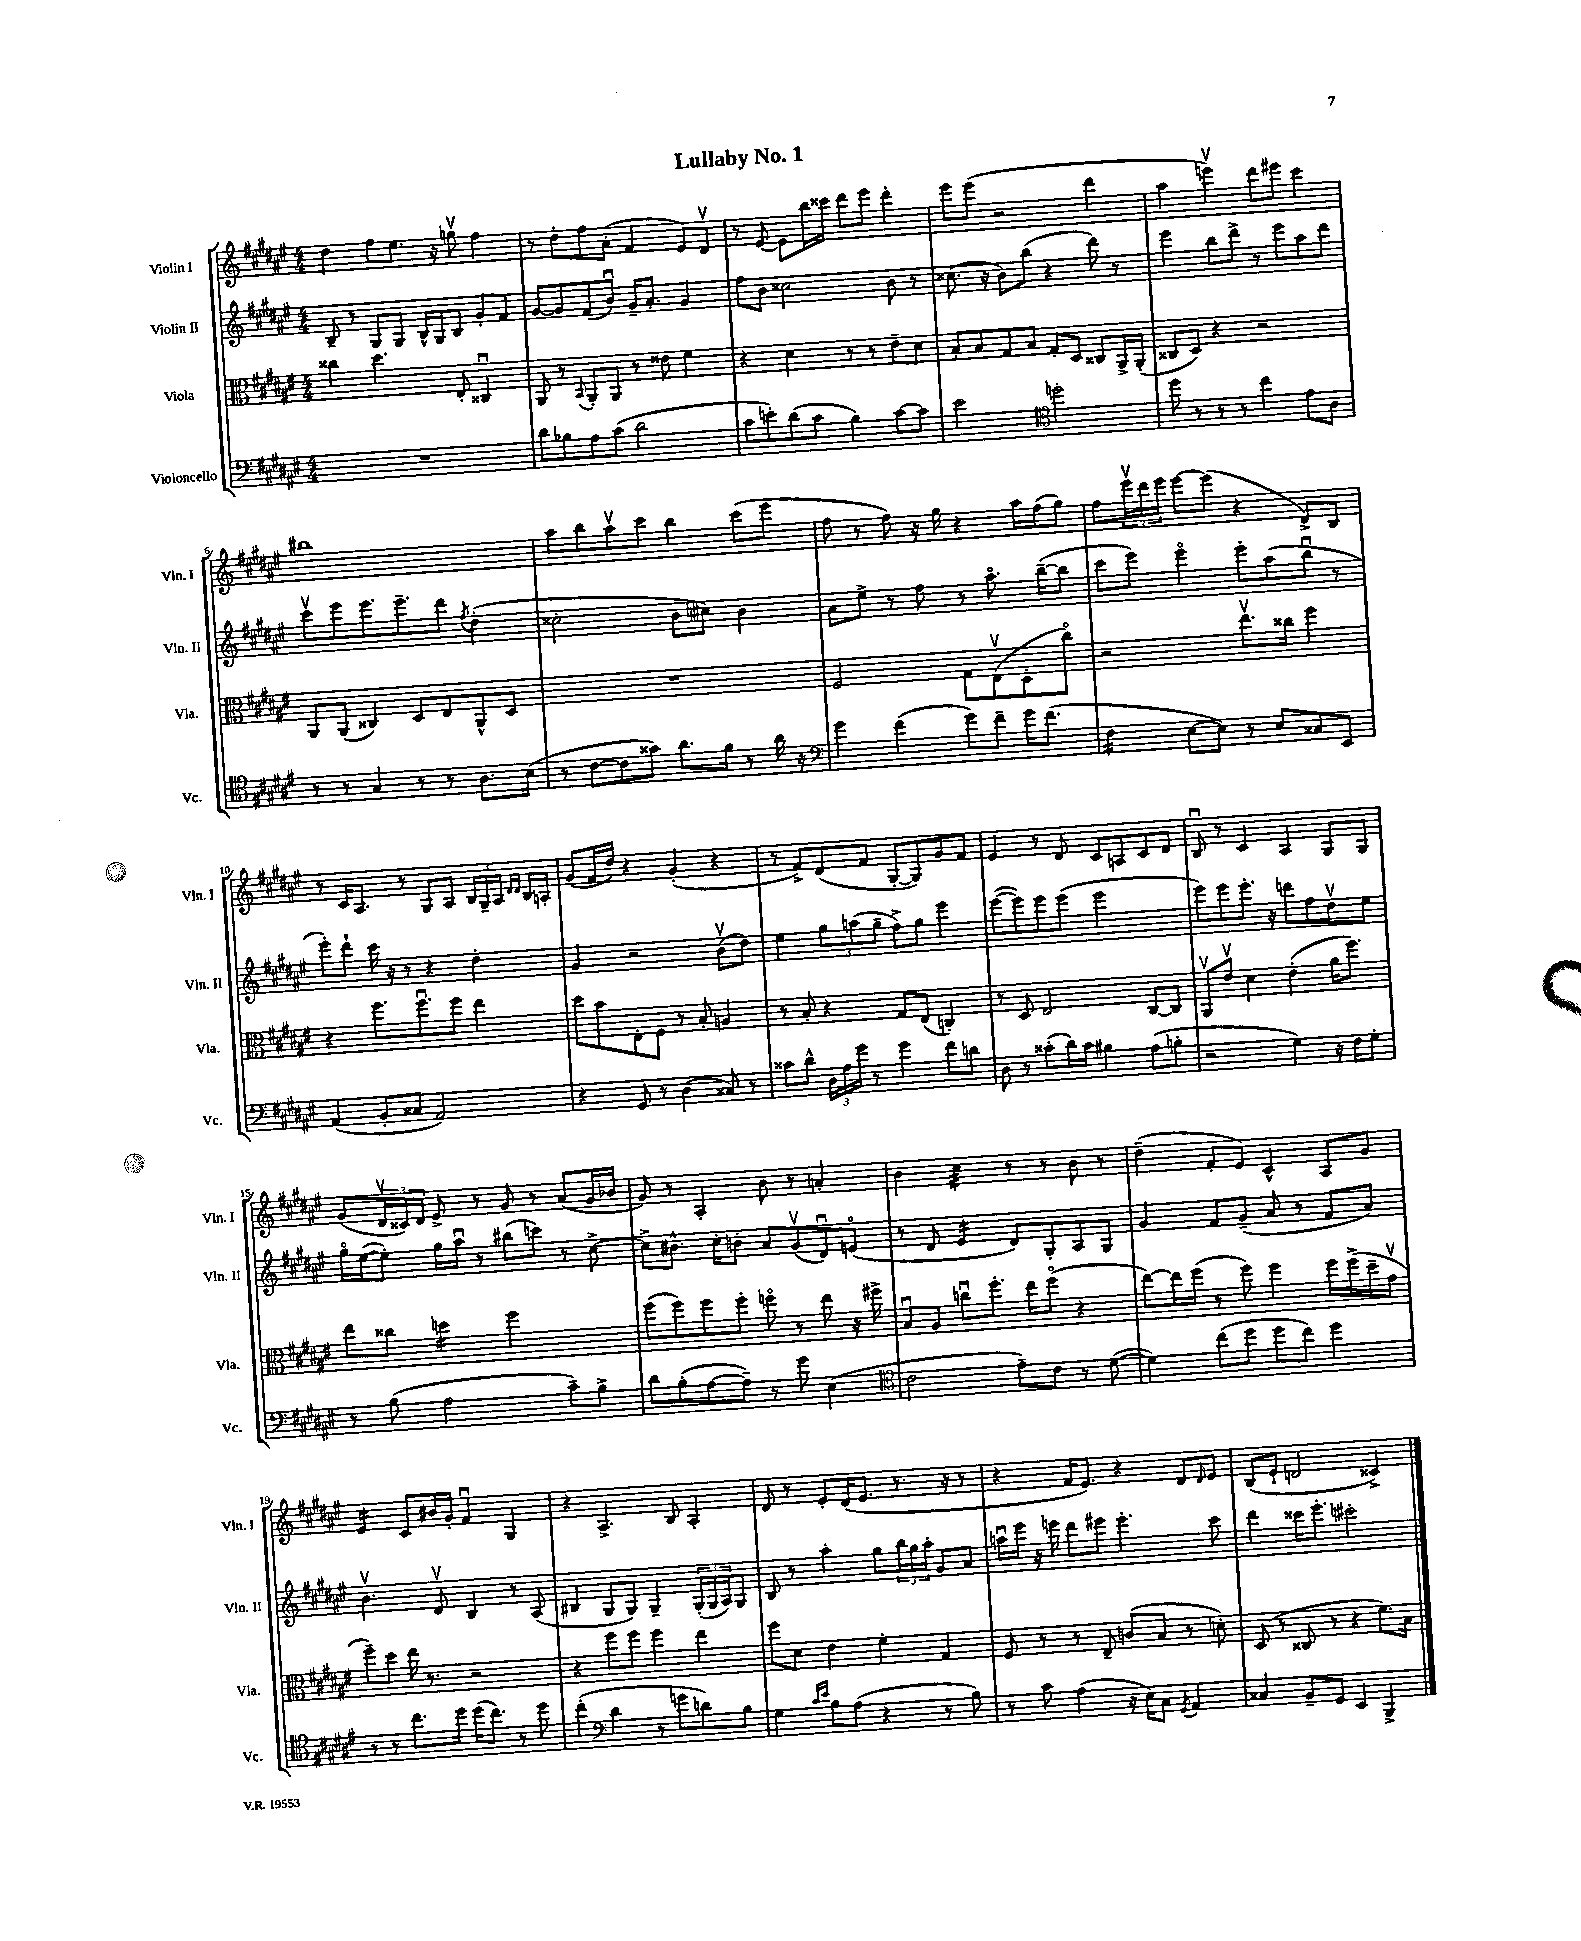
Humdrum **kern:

**kern	**kern	**kern	**kern
*part4	*part3	*part2	*part1
*staff4	*staff3	*staff2	*staff1
*I"Violoncello	*I"Viola	*I"Violin II	*I"Violin I
*I'Vc.	*I'Vla.	*I'Vln. II	*I'Vln. I
*clefF4	*clefC3	*clefG2	*clefG2
*k[f#c#g#d#a#e#]	*k[f#c#g#d#a#e#]	*k[f#c#g#d#a#e#]	*k[f#c#g#d#a#e#]
*M4/4	*M4/4	*M4/4	*M4/4
=1	=1	=1	=1
1r	4cc##X\	8B~/	4dd#\
.	.	8r	.
.	4.dd#\	8G#/L	8ff#\L
.	.	8G#/J	8.ee#\J
.	.	16B^^/LL	.
.	.	16G#/J	16r
.	8E#'/	8B/J	8ggnv\
.	4C##Xu/	8g#'/L	4ff#\
.	.	8f#/J	.
=2	=2	=2	=2
8d#\L	8AA#/	[8g#/L	8r
8B-X\	8r	8g#/]	8dd#'\L
.	8qqBB/	.	.
8A#\	8AA#'/L	(8f#/	8ff#\
(8c#\J	8AA#/J	8bu/J)	(8a#'\J
2d#\	8r	16g#~/KL	4f#/
.	.	8.a#'/J	.
.	8e##X\	.	.
.	4f#\	4g#/	8e#/L)
.	.	.	8d#v/J
=3	=3	=3	=3
8c#\L	4r	8ff#\L	8r
8en'\)	.	8b\J	[8e#/
(8d#\	4d#\	2cc##X\	8e#\L]
8c#\J	.	.	16bb\L
.	.	.	16ccc##X\JJ
4B\)	8r	.	8ddd#\L
.	8r	.	8eee#\J
[8c#\L	8e#~\L	8b\	4ddd#'\
8c#\J]	8d#\J	8r	.
=4	=4	=4	=4
2e#\	8B'/L	(8.cc##X\	8eee#\L
.	8B/	.	(8eee#\J
.	.	16r	.
.	8G#/	8b\L)	2r
.	8B/J	(8bb\J	.
*clefC4	*	*	*
2ddn'\	8G#'/L	4r	.
.	8D#/J	.	.
.	8C##X/L	8ddd#\)	4ddd#\
.	16AA#^/L	8r	.
.	(16AA#'/JJ	.	.
=5	=5	=5	=5
8dd#\	8C##X/L	4eee#\	4aa#\
8r	8D#/J)	.	.
8r	4r	8bb\L	4eeenv\)
8r	.	8ddd#^\J	.
4cc#\	2r	8r	8ddd#\L
.	.	8eee#\L	8eee#X\J
8e#\L	.	8aa#\	4ccc#\
8A#\J	.	8ddd#\J	.
!!LO:LB:g=z
=6	=6	=6	=6
8r	8AA#/L	8ccc#v\L	1bb#X
8r	(8AA#/J	8eee#\	.
4G#/	4C##X/)	8.eee#\	.
.	.	8.eee#~\	.
8r	8D#/L	.	.
8r	8E#/	8ddd#\J	.
.	.	8qff#/	.
8.A#\L	8AA#^^/	(4dd#'\	.
.	8D#/J	.	.
(16B\Jk	.	.	.
=7	=7	=7	=7
8r	1r	2cc##X'\	8aa#\L
[8c#\L	.	.	8bb\
8c#\]	.	.	8aa#v\
8g##X\J)	.	.	8ccc#\J
8.a#\L	.	8b\L	4bb\
.	.	8cc#X\J)	.
16f#\Jk	.	.	.
8r	.	4b\	(8ccc#\L
16a#\	.	.	8eee#\J
16r	.	.	.
=8	=8	=8	=8
*clefF4	*	*	*
4g#\	2F#/	8a#\L	8ff#\
.	.	8ee#^\J	8r
(4f#\	.	8r	8ff#\)
.	.	8ff#\	16r
.	.	.	16gg#\
8g#\L)	8G#\L	8r	4r
8f#~\J	(8E#v\	8.aa#\	.
16g#\KL	8D#'\	.	16aa#\LL
(8.f#\J	.	([16bb~\KL	(16ff#\J
.	8cc#\J)	8bb\J]	8gg#\J)
=9	=9	=9	=9
*tremolo	*	*	*
16F#\LL	2r	8ccc#\L	8ff#\L
16F#\	.	.	.
16F#\	.	8eee#\J)	24eee#v\L
.	.	.	24ddd#\
16F#\JJ	.	.	.
*Xtremolo	*	*	*
.	.	.	24eee#\JJ
[8E#\L	.	4eee#\	[8eee#\L
8E#\J])	.	.	(8eee#\J]
8r	8.ee#v\L	8eee#'\L	4r
8E#/L	.	(8aa#\	.
.	16cc##X\Jk	.	.
8C##X/	4ff#\	8bbu\J	8d#^/L)
8EE#/J	.	8r	8B/J
!!LO:LB:g=z
=10	=10	=10	=10
(4AA#/	4r	8eee#'\L)	8r
.	.	8ddd#`\J	16c#/KL
.	.	.	8.A#/J
8BB'/L	8.ff#\L	16ccc#\	.
.	.	16r	.
8C##X/J	.	8r	8r
.	8.ff#u\	.	.
2AA#/)	.	4r	8G#/L
.	8ff#\J	.	8A#/J
.	4ee#\	4dd#'\	24B/LL
.	.	.	24G#~/
.	.	.	24A#/JJ
.	.	.	16qqd#/LL
.	.	.	16qqd#/JJ
.	.	.	16B/LL
.	.	.	16An'/JJ
=11	=11	=11	=11
4r	8dd#\L	4g#/	(8g#/L
.	8b\	.	16f#/L
.	.	.	16dd#/JJ)
8GG#/	8E#'\	2r	4r
8r	8F#\J	.	.
(4D#\	8r	.	(4g#'/
.	8B'/	.	.
8C##X/)	4An/	(8bv\L	4r
8r	.	8dd#\J)	.
=12	=12	=12	=12
8c##X\L	8r	4ee#\	8r
8d#^^\J	8B'/	.	8f#^/L)
24D#\LL	4r	12gg#\L	(8d#/
24A#\	.	.	.
24g#\JJ	.	(12aan\	.
8r	.	.	8f#/J
.	.	12gg#~\J	.
4g#\	8G#/L	8ff#^\L)	[8G#'/L
.	(8E#/J	8gg#\J	8G#/])
8f#\L	4Cn'/)	4eee#\	8g#/
8dn\J	.	.	8f#/J
=13	=13	=13	=13
8D#\	8r	([8eee#\L	4e#/
8r	8D#/	8eee#\])	.
(8c##X'\L	2E#/	8eee#\	8r
16d#\L)	.	(8eee#\J	8d#/
16c##\JJ	.	.	.
4B#X\	.	2eee#\	8c#/L
.	.	.	8An/
(8A#\L	[8C#/L	.	8c#/
8Bn'\J	8C#/J]	.	8d#/J
=14	=14	=14	=14
2r	8AA#v/L	8eee#\L)	8Bu/
.	8e#v/J	8eee#\	8r
.	4d#\	8.eee#'\J	4c#/
.	.	16r	.
4G#\)	(4e#'\	8dddn\L	4A#/
.	.	8ff#\	.
16r	16a#\KL	8dd#v\	8G#/L
16F#\KL	8.ff#\J)	.	.
8G#'\J	.	8ee#\J	8G#/J
!!LO:LB:g=z
=15	=15	=15	=15
8r	8ee#\L	16gg#\LL	(8g#/L
.	.	([16ee#\J	.
(8B\	8cc##X\J	8ee#'\J])	24d#v/L
.	.	.	24c##X/)
.	.	.	24d#/JJ
*	*tremolo	*	*
2A#\	16ddn\LL	16gg#\LL	8e#^/
.	16ddn\	16aa#u\JJ	.
.	16ddn\	8r	8r
.	16ddn\JJ	.	.
*	*Xtremolo	*	*
.	2ff#\	(8bb#X\L	8g#/
.	.	8cccn\J)	8r
8c#~\L)	.	8r	(8a#/L
8B^\J	.	[8cc#^\	16g#/L
.	.	.	16b-X/JJ
=16	=16	=16	=16
8d#\L	(8ff#\L	8cc#^\L]	8g#/)
(8B'\	8ff#\)	8.b#X^^\J	8r
[8A#\	8ff#\	.	4A#'/
.	.	16cc#'\KL	.
8A#~\J])	8ff#'\J	8bn'\J	.
8r	8ffn\	8a#/L	8b\
8g#\	8r	(8g#v/	8r
(4E#\	8ee#\	8d#u/)	4an'/
.	16r	(8en/J	.
.	16ff#X^\	.	.
=17	=17	=17	=17
*clefC4	*	*	*
2c#\	8Bu/L	8r	4b\
.	8A#/J	8d#/	.
*	*	*tremolo	*
*	*	*	*tremolo
.	8ccnu\L	16e#/LL	32cc#\LLL
.	.	.	32cc#\
.	.	16e#/	32cc#\
.	.	.	32cc#\
.	8.ff#'\J	16e#/	32cc#\
.	.	.	32cc#\
.	.	16e#/JJ	32cc#\
*	*	*Xtremolo	*
.	.	.	32cc#\JJJ
*	*	*	*Xtremolo
8e#~\L)	.	8d#/L)	8r
.	16ee#\KL	.	.
8c#\J	(8ff#\J	8G#'/	8r
8r	4r	8A#/	8b\
([8d#\	.	8G#/J	8r
=18	=18	=18	=18
4d#\])	[8ee#\L)	4g#/	(4dd#~\
.	16ee#\L]	.	.
.	(16ff#\JJ	.	.
(8cc#\L	8r	8f#/L	8f#'/L
8dd#\J	8ff#\)	(8g#~/J	8e#/J)
8dd#\L	4ff#\	8a#/	4c#^^/
8cc#\J)	.	8r	.
4dd#\	16ff#\LL	8f#/L	8A#/L
.	(16ff#^\	.	.
.	16dd#~\	8a#/J)	8g#/J
.	16g#v\JJ	.	.
!!LO:LB:g=z
=19	=19	=19	=19
*	*	*	*tremolo
8r	8ff#~\L)	4.bv\	16e#/LL
.	.	.	16e#/
8r	8dd#\J	.	16e#/
.	.	.	16e#/JJ
*	*	*	*Xtremolo
8.cc#\L	16ee#\	.	8c#/L
.	8.r	.	.
.	.	8d#v/	16b#X/L
16dd#\Jk	.	.	16g#'/JJ
(16dd#\KL	2r	4B/	4f#u/
8.cc#\J)	.	.	.
8r	.	8r	4G#/
8dd#\	.	(8A#/	.
=20	=20	=20	=20
(4cc#'\	4r	4B#X/	4r
*clefF4	*	*	*
4d#\	8ff#\L	8G#/L	4.A#^/
.	8ff#\J	8G#/J)	.
8r	4ff#\	4G#~/	.
8gn\L	.	.	8B/
8dn\)	4ee#\	(24G#'/LL	4A#'/
.	.	24G#/	.
.	.	24A#/J)	.
8B\J	.	8G#/J	.
=21	=21	=21	=21
4G#\	8ff#\L	8B/	8d#/
.	8d#\J	8r	8r
16qqc#/LL	.	.	.
16qqe#/JJ	.	.	.
8B\L	4e#\	4aa#'\	8e#'/L
(8A#\J	.	.	(16d#/K
.	.	.	8.e#/J
4r	4f#'\	8gg#\L	.
.	.	24bb\L	8.r
.	.	24gg#\	.
.	.	24aa#'\JJ	.
8r	4G#/	8g#/L	.
.	.	.	16r
8B\)	.	8a#/J	8r
=22	=22	=22	=22
8r	8F#/	16aanu\LL	4r
.	.	16eee#\JJ	.
8c#\	8r	16r	.
.	.	16eeen\	.
(4A#\	8r	8ddd#\L	16f#/KL
.	.	.	8.e#/J)
.	8E#~/	8eee#X\J	.
16r	(8cn/L	4.eee#'\	4r
16E#\KL)	.	.	.
8C#\J	8B/J	.	.
8qGG#/	.	.	.
4AA#/	8r	.	8d#/L
.	.	.	16qqd#/
.	8dn'\)	8ccc#\	8e#/J
=23	=23	=23	=23
4C##X/	(8D#/	4ddd#\	(8B/L
.	8r	.	8e#`/J
8BB~/L	8C##X/	16ccc##X\KL	2dn/
.	.	8.eee#'\J	.
8GG#/J	8r	.	.
4EE#/	4r	2ccc#X'\	.
4BBB^/	8.f#\L)	.	4c##X^/)
.	16B\Jk	.	.
==	==	==	==
*-	*-	*-	*-
